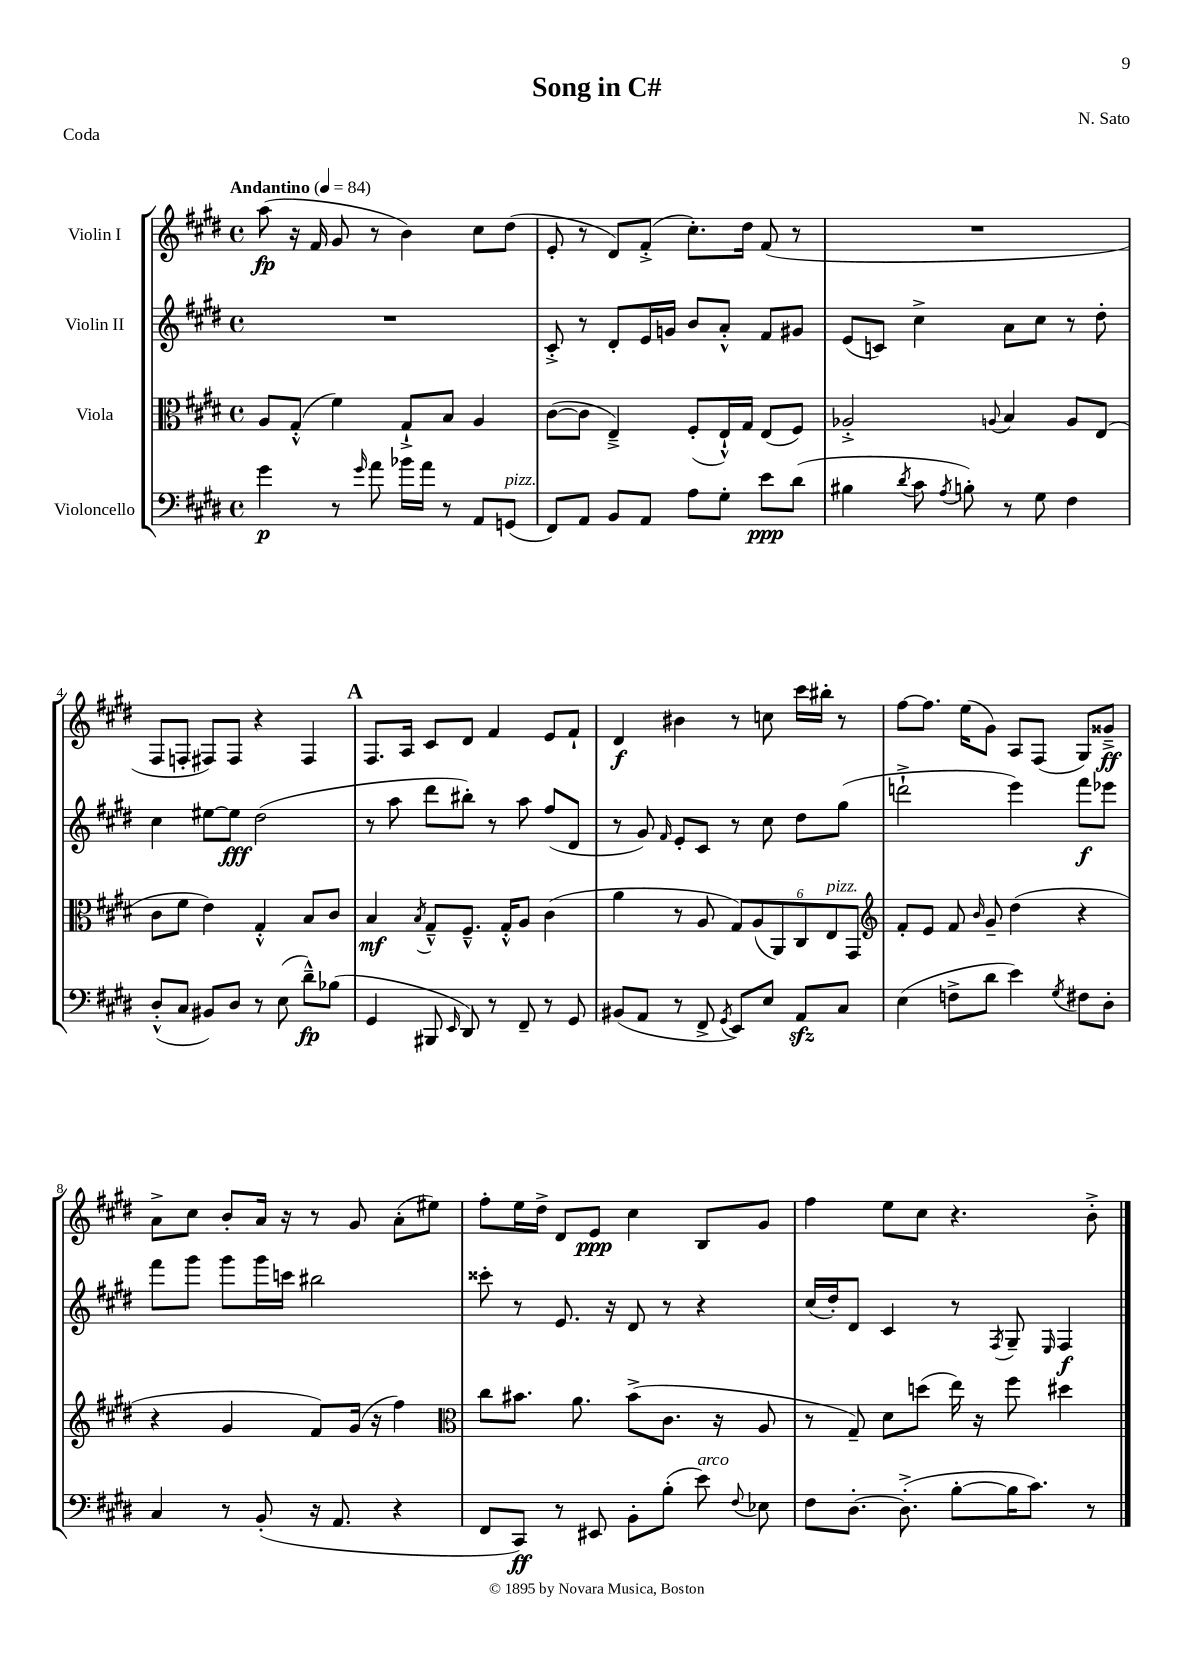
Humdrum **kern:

**kern	**kern	**kern	**kern
*staff4	*staff3	*staff2	*staff1
*clefF4	*clefC3	*clefG2	*clefG2
*k[f#c#g#d#]	*k[f#c#g#d#]	*k[f#c#g#d#]	*k[f#c#g#d#]
*M4/4	*M4/4	*M4/4	*M4/4
*met(c)	*met(c)	*met(c)	*met(c)
*MM84	*MM84	*MM84	*MM84
4g#	8A	1r	(8aa
.	(8G#'^^	.	16r
.	.	.	16f#
8r	4f#)	.	8g#
16qqg#	.	.	.
8a	.	.	8r
16b-	8G#`^	.	4b)
16a	.	.	.
8r	8B	.	.
8AA	4A	.	8cc#
(8GG	.	.	(8dd#
=	=	=	=
8FF#)	([8c#	8c#'^	8e'
8AA	8c#]	8r	8r
8BB	4E~^)	8d#'	8d#)
8AA	.	16e	(8f#'^
.	.	16g	.
8A	(8F#'	8b	8.cc#')
8G#'	16E`^^)	8a'^^	.
.	16G#	.	16dd#
8e	(8E	8f#	(8f#
(8d#	8F#)	8g#	8r
=	=	=	=
4B#	2A-'^	(8e	1r
.	.	8c)	.
8qd#	.	.	.
8c#	.	4cc#^	.
8qA	.	.	.
8B')	.	.	.
.	8qqA	.	.
8r	4B	8a	.
8G#	.	8cc#	.
4F#	8A	8r	.
.	(8E	8dd#'	.
=	=	=	=
(8D#'^^	8c#	4cc#	8F#
8C#	8f#	.	8F'
8BB#)	4e)	[8ee#	8F#)
8D#	.	8ee#]	8F#
8r	4G#'^^	(2dd#	4r
(8E	.	.	.
8d#~^^)	8B	.	4F#
(8B-	8c#	.	.
=	=	=	=
4GG#	4B	8r	8.F#
.	.	8aa	.
.	.	.	16A
.	8qB	.	.
8BBB#	8G#~^^	8ddd#	8c#
16qqEE	.	.	.
8DD#)	8.F#~^^	8bb#')	8d#
8r	.	8r	4f#
.	16G#'^^	.	.
8FF#~	8A	8aa	.
8r	(4c#	(8ff#	8e
8GG#	.	8d#	8f#`
=	=	=	=
(8BB#	4a	8r	4d#
8AA	.	8g#)	.
.	.	16qqf#	.
8r	8r	8e'	4b#
8FF#^	8A	8c#	.
8qGG#	.	.	.
8EE)	12G#)	8r	8r
.	(12A	.	.
8E	.	8cc#	8cc
.	12AA)	.	.
8AA	12C#	8dd#	16ccc#
.	.	.	16bb#'
.	12E	.	.
8C#	.	(8gg#	8r
.	12GG#	.	.
=	=	=	=
*	*clefG2	*	*
(4E	8f#'	2ddd`^	[8ff#
.	8e	.	8.ff#]
8F^	8f#	.	.
.	.	.	(16ee
.	16qqb	.	.
8d#	8g#~	.	8g#)
4e)	(4dd#	4eee)	8A
.	.	.	(8F#
8qG#	.	.	.
8F#	4r	8fff#	8G#)
8D#'	.	8eee-	8g##~^
=	=	=	=
4C#	4r	8fff#	8a^
.	.	8ggg#	8cc#
8r	4g#	8ggg#	8b'
(8BB'	.	16ggg#	16a
.	.	16ccc	16r
16r	8f#)	2bb#	8r
8.AA	.	.	.
.	(16g#	.	8g#
.	16r	.	.
4r	4ff#)	.	(8a'
.	.	.	8ee#)
=	=	=	=
*	*clefC3	*	*
8FF#	8cc#	8ccc##'	8ff#'
8CC#)	8.b#	8r	16ee
.	.	.	16dd#^
8r	.	8.e	8d#
.	8.a	.	.
8EE#	.	.	8e
.	.	16r	.
8BB'	(8b#^	8d#	4cc#
(8B'	8.c#	8r	.
8e)	.	4r	8B
.	16r	.	.
8qqF#	.	.	.
8E-	8A	.	8g#
=	=	=	=
8F#	8r	(16cc#	4ff#
.	.	16dd#')	.
[8.D#'	8G#~)	8d#	.
.	8d#	4c#	8ee
(8.D#'^]	.	.	.
.	(8dd	.	8cc#
[8B'	16ee)	8r	4.r
.	16r	.	.
.	.	8qF#	.
16B]	8ff#	8G#~	.
8.c#)	.	.	.
.	.	16qqE	.
.	4dd#	4F#	.
8r	.	.	8b'^
==	==	==	==
*-	*-	*-	*-
